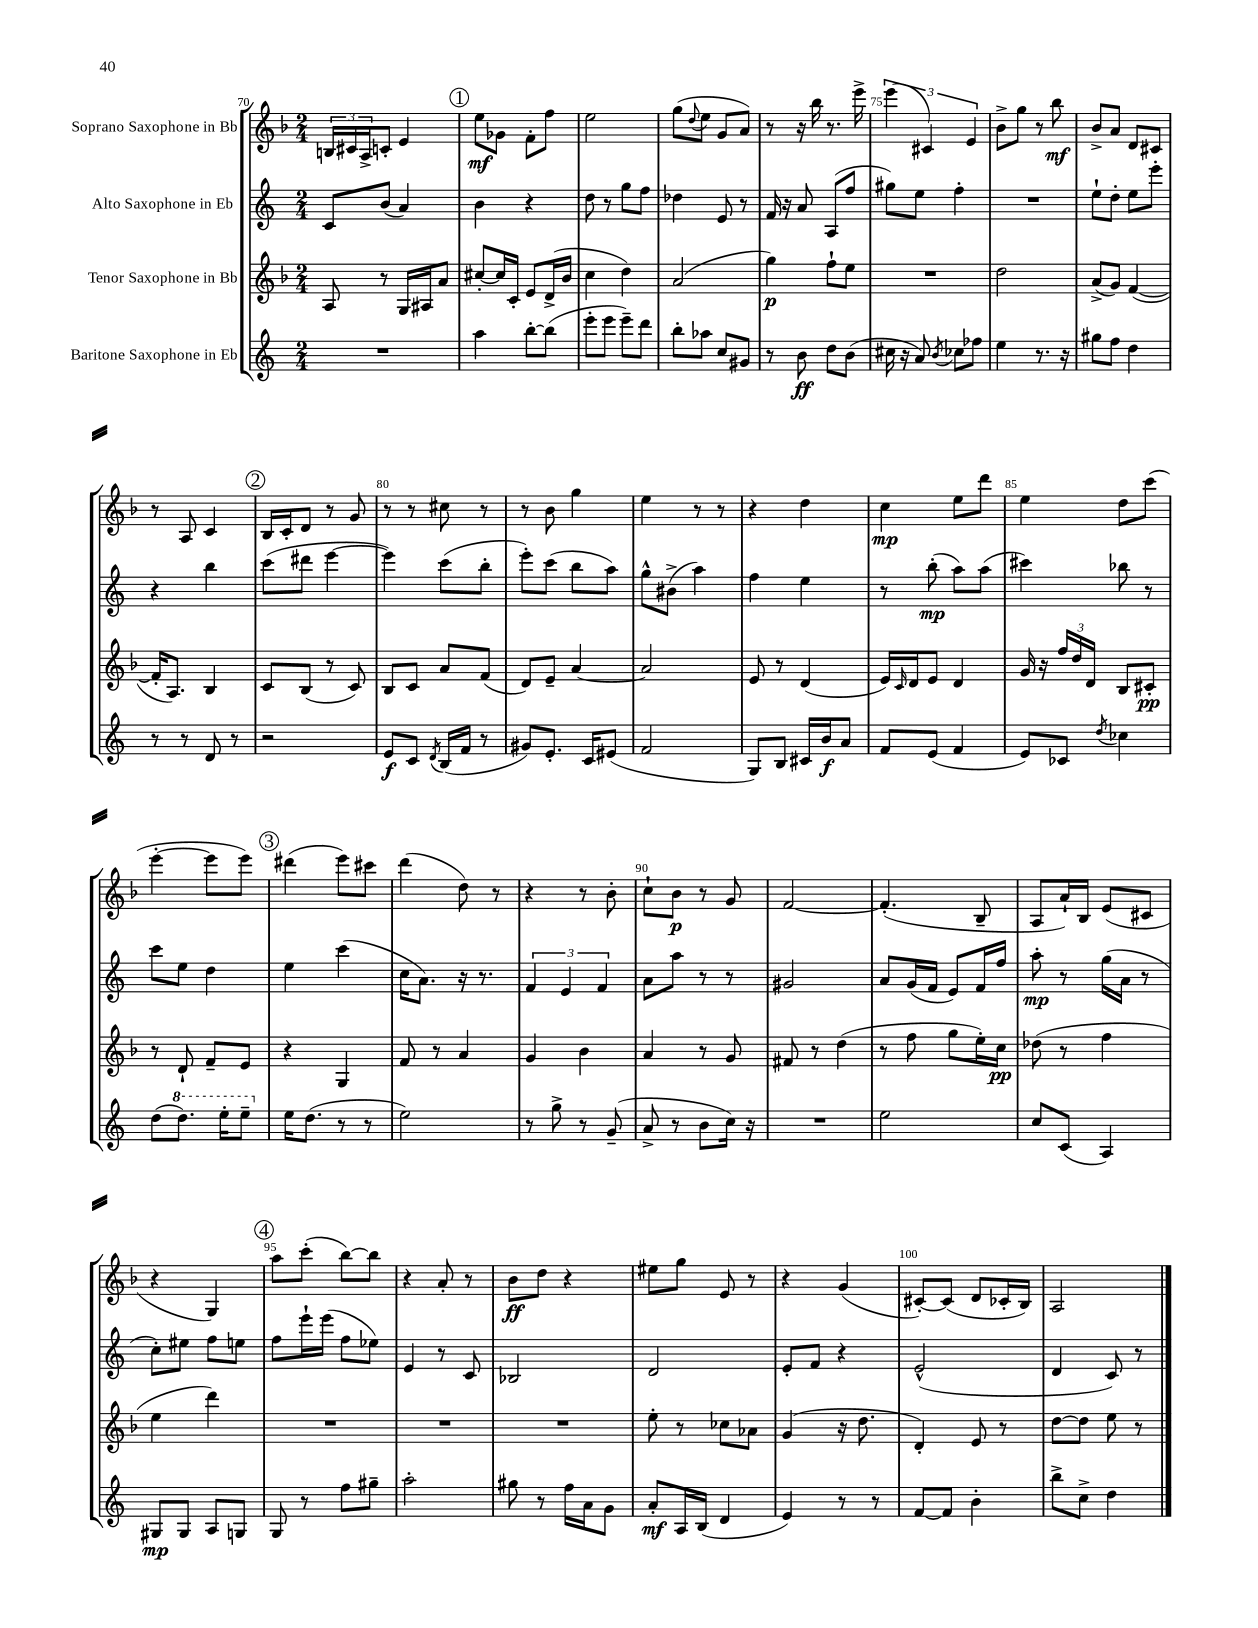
<<
\new StaffGroup <<
\new Staff = "s0" \with { instrumentName = "Soprano Saxophone in Bb" } {
    \clef treble \key f \major \numericTimeSignature \time 2/4
    \tuplet 3/2 { b16 cis'16 a16-> } c'8-. e'4 |
    \mark \markup { \circle "1" } e''8\mf ges'8 f'8-. f''8 |
    e''2 |
    g''8( \appoggiatura { d''8 } e''8 g'8 a'8) |
    r8 r16 bes''16 r8. e'''16-> |
    \tuplet 3/2 { e'''4( cis'4) e'4 } |
    bes'8-> g''8 r8 bes''8\mf |
    bes'8-> a'8 d'8 cis'8 |
    r8 a8 c'4 |
    \mark \markup { \circle "2" } bes16 c'16-. d'8 r8 g'8 |
    r8 r8 cis''8 r8 |
    r8 bes'8 g''4 |
    e''4 r8 r8 |
    r4 d''4 |
    c''4\mp e''8 d'''8 |
    e''4 d''8 c'''8( |
    e'''4~-. e'''8 e'''8) |
    \mark \markup { \circle "3" } dis'''4( e'''8) cis'''8 |
    d'''4( d''8) r8 |
    r4 r8 bes'8-. |
    c''8-! bes'8\p r8 g'8 |
    f'2~ |
    f'4.-.( bes8-- |
    a8 a'16-!) bes16 e'8( cis'8 |
    r4 g4) |
    \mark \markup { \circle "4" } a''8 c'''8-.( bes''8~) bes''8 |
    r4 a'8-. r8 |
    bes'8\ff d''8 r4 |
    eis''8 g''8 e'8 r8 |
    r4 g'4( |
    cis'8~-.) cis'8( d'8 ces'16-. bes16) |
    a2 \bar "|." |
}
\new Staff = "s1" \with { instrumentName = "Alto Saxophone in Eb" } {
    \clef treble \key c \major \numericTimeSignature \time 2/4
    c'8 b'8( a'4) |
    \mark \markup { \circle "1" } b'4 r4 |
    d''8 r8 g''8 f''8 |
    des''4 e'8 r8 |
    f'16 r16 a'8 a8( f''8 |
    gis''8) e''8 f''4-. |
    R2 |
    e''8-! d''8-. e''8 e'''8-. |
    r4 b''4 |
    \mark \markup { \circle "2" } c'''8( dis'''8 e'''4~ |
    e'''4) c'''8( b''8-. |
    e'''8-.) c'''8( b''8 a''8) |
    g''8-^ bis'8->( a''4) |
    f''4 e''4 |
    r8 b''8-.\mp( a''8) a''8( |
    cis'''4) bes''8 r8 |
    c'''8 e''8 d''4 |
    \mark \markup { \circle "3" } e''4 c'''4( |
    c''16 a'8.) r16 r8. |
    \tuplet 3/2 { f'4 e'4 f'4 } |
    a'8 a''8 r8 r8 |
    gis'2 |
    a'8 g'16( f'16 e'8) f'16 f''16 |
    a''8-.\mp r8 g''16( a'16 r8 |
    c''8-.) eis''8 f''8 e''8 |
    \mark \markup { \circle "4" } f''8 e'''16-! e'''16( f''8 ees''8) |
    e'4 r8 c'8 |
    bes2 |
    d'2 |
    e'8-. f'8 r4 |
    e'2-^( |
    d'4 c'8) r8 \bar "|." |
}
\new Staff = "s2" \with { instrumentName = "Tenor Saxophone in Bb" } {
    \clef treble \key f \major \numericTimeSignature \time 2/4
    a8 r8 g16 ais16 a'8 |
    \mark \markup { \circle "1" } cis''8~-. cis''16 c'16-. e'8 d'16->( bes'16 |
    c''4 d''4) |
    a'2( |
    g''4\p) f''8-! e''8 |
    R2 |
    d''2 |
    a'8->( g'8) f'4~( |
    f'16-. a8.) bes4 |
    \mark \markup { \circle "2" } c'8 bes8( r8 c'8) |
    bes8 c'8 a'8 f'8( |
    d'8) e'8-- a'4~ |
    a'2 |
    e'8 r8 d'4( |
    e'16) \grace { c'16 } d'16 e'8 d'4 |
    g'16 r16 \tuplet 3/2 { f''16 d''16 d'16 } bes8 cis'8-.\pp |
    r8 d'8-! f'8-- e'8 |
    \mark \markup { \circle "3" } r4 g4 |
    f'8 r8 a'4 |
    g'4 bes'4 |
    a'4 r8 g'8 |
    fis'8 r8 d''4( |
    r8 f''8 g''8 e''16-.) c''16\pp |
    des''8( r8 f''4 |
    e''4 d'''4) |
    \mark \markup { \circle "4" } R2 |
    R2 |
    R2 |
    e''8-. r8 ces''8 aes'8 |
    g'4( r16 d''8. |
    d'4-.) e'8 r8 |
    d''8~ d''8 e''8 r8 \bar "|." |
}
\new Staff = "s3" \with { instrumentName = "Baritone Saxophone in Eb" } {
    \clef treble \key c \major \numericTimeSignature \time 2/4
    R2 |
    \mark \markup { \circle "1" } a''4 b''8~-. b''8( |
    e'''8-. e'''8 e'''8--) d'''8 |
    b''8-. aes''8 c''8 gis'8 |
    r8 b'8\ff d''8 b'8( |
    cis''16 r16 a'8) \acciaccatura { b'8 } ces''8 fes''8 |
    e''4 r8. r16 |
    gis''8 f''8 d''4 |
    r8 r8 d'8 r8 |
    \mark \markup { \circle "2" } r2 |
    e'8\f c'8 \acciaccatura { d'8 } b16( f'16 r8 |
    gis'8) e'8.-. c'16 eis'8( |
    f'2 |
    g8) b8 cis'16 b'16\f a'8 |
    f'8 e'8( f'4 |
    e'8) ces'8 \acciaccatura { d''8 } ces''4 |
    d''8( \ottava #1 d'''8.) e'''16-. e'''8-- \ottava #0 |
    \mark \markup { \circle "3" } e''16 d''8.( r8 r8 |
    e''2) |
    r8 g''8-> r8 g'8--( |
    a'8-> r8 b'8 c''16) r16 |
    R2 |
    e''2 |
    c''8 c'8( a4) |
    gis8\mp gis8 a8 g8 |
    \mark \markup { \circle "4" } g8 r8 f''8 gis''8-- |
    a''2-. |
    gis''8 r8 f''16 a'16 g'8 |
    a'8-.\mf a16 b16( d'4 |
    e'4) r8 r8 |
    f'8~ f'8 b'4-. |
    b''8-> c''8-> d''4 \bar "|." |
}
>>
>>
\layout { \context { \Score currentBarNumber = #70 \override BarNumber.break-visibility = ##(#f #t #t) barNumberVisibility = #(every-nth-bar-number-visible 5) } }
